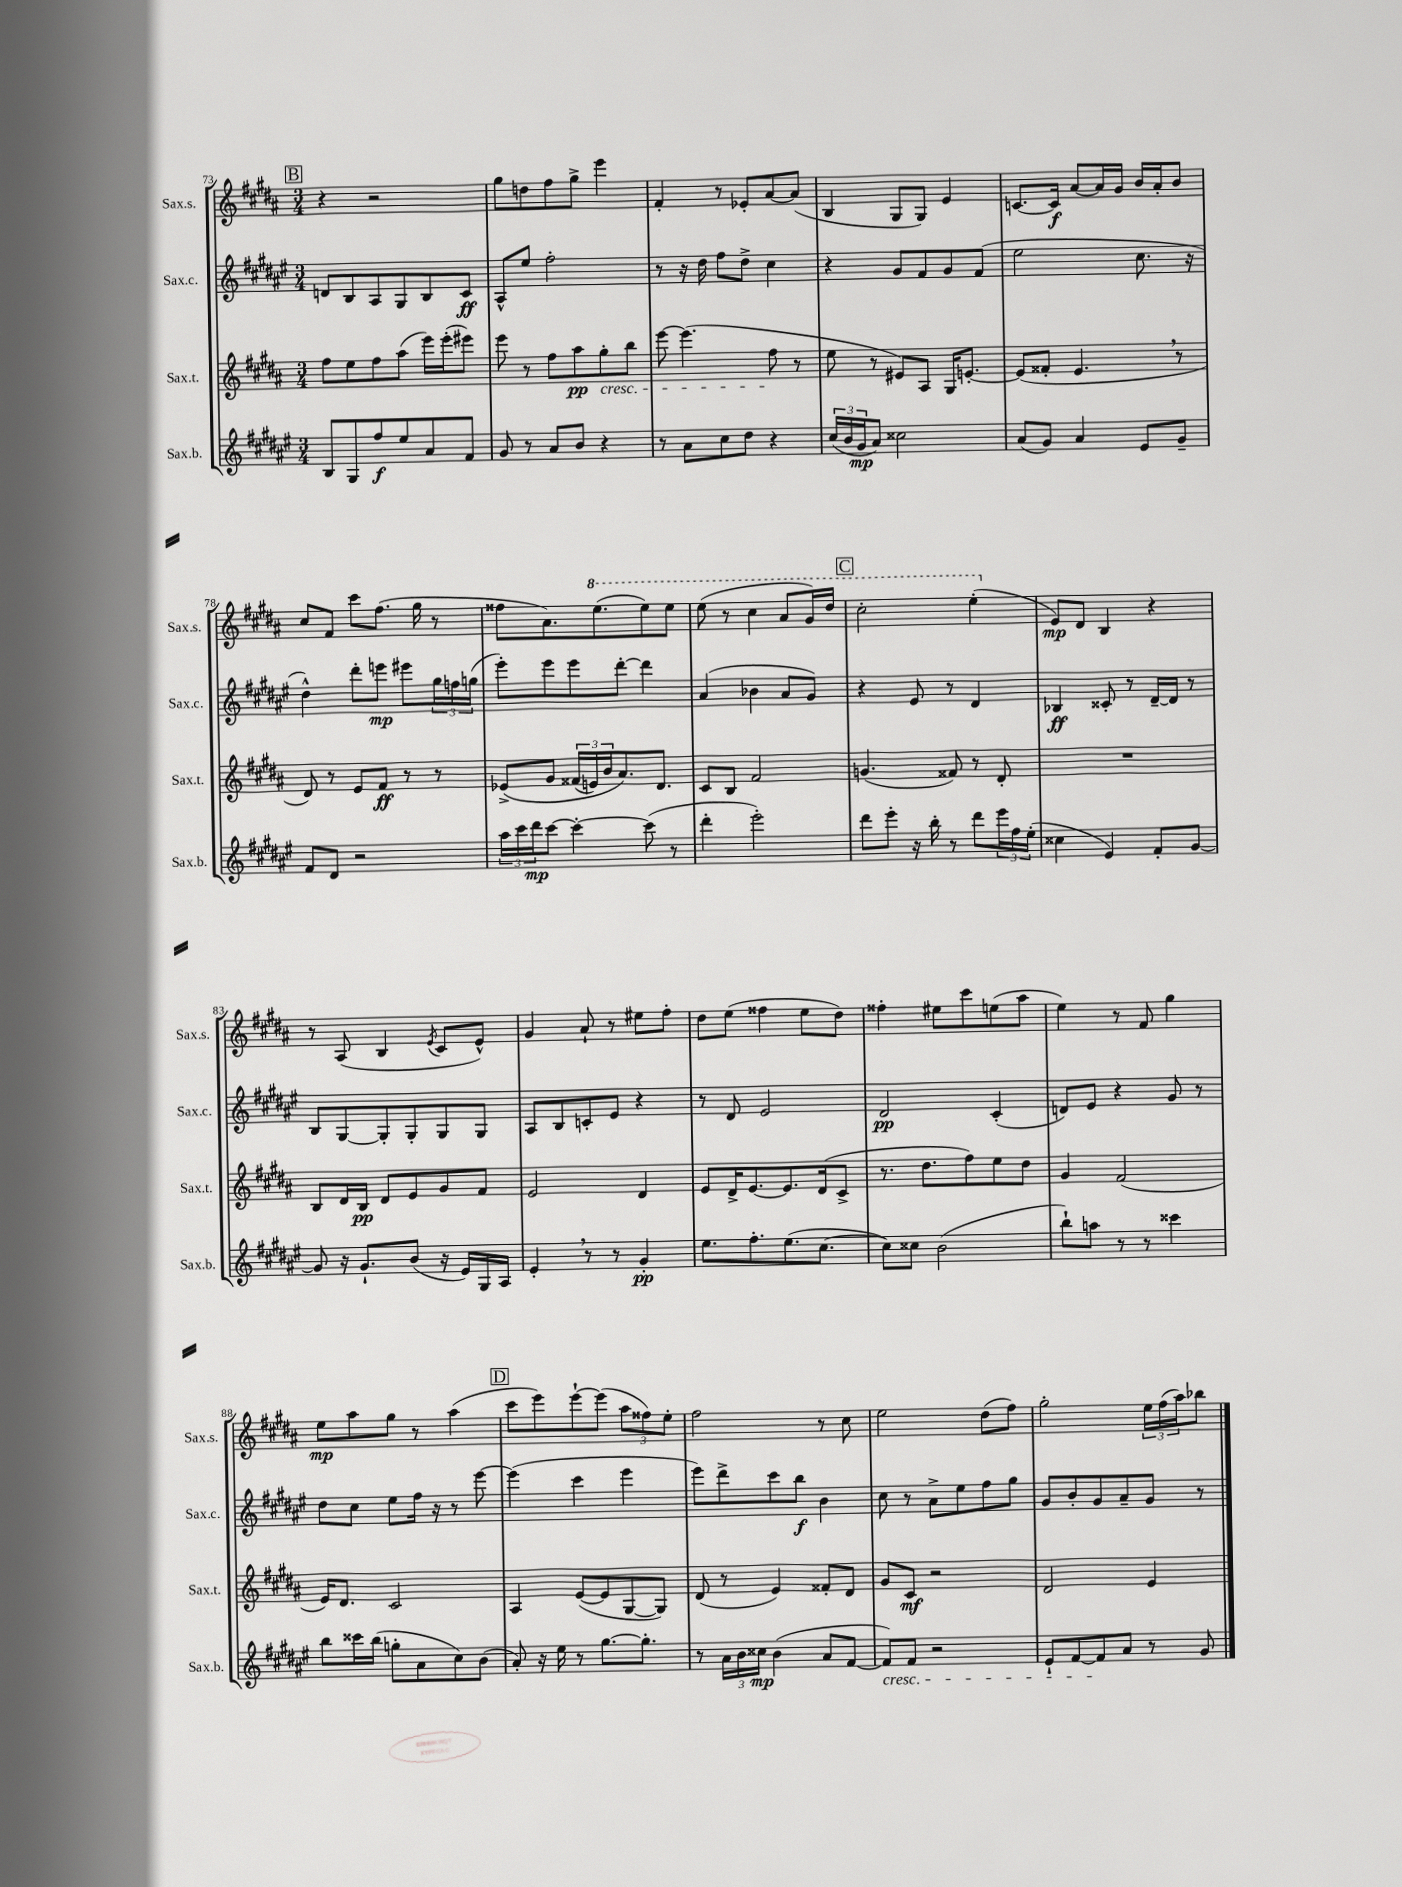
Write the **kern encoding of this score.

**kern	**kern	**kern	**kern
*staff4	*staff3	*staff2	*staff1
*clefG2	*clefG2	*clefG2	*clefG2
*k[f#c#g#d#a#e#]	*k[f#c#g#d#a#]	*k[f#c#g#d#a#e#]	*k[f#c#g#d#a#]
*M3/4	*M3/4	*M3/4	*M3/4
8B	8ff#	8d	4r
8G#	8ee	8B	.
8ff#	8ff#	8A#	2r
8ee#	(8aa#	8G#	.
8a#	16eee)	8B	.
.	(16eee'	.	.
8f#	8eee#)	8c#	.
=	=	=	=
8g#	8eee	8A#^^	8gg#
8r	8r	8ee#	8dd
8a#	8ff#	2ff#'	8ff#
8b	8aa#	.	8gg#^
4r	8gg#'	.	4eee
.	8bb	.	.
=	=	=	=
8r	[8eee	8r	4f#'
8a#	(4.eee]	16r	.
.	.	16dd#	.
8cc#	.	8ff#	8r
8dd#	.	8dd#^	8e-'
4r	8ff#	4cc#	[8a#
.	8r	.	(8a#]
=	=	=	=
(24cc#	8ee	4r	4B
24b	.	.	.
24g#	.	.	.
8a#)	8r	.	.
2cc##	8e#)	8g#	8G#
.	8A#	8f#	8G#)
.	16G#	8g#	4e
.	[8.e'	.	.
.	.	(8f#	.
=	=	=	=
(8a#	(8e]	2ee#	[8.c
8g#)	8f##'	.	.
.	.	.	16c]
4a#	4.e	.	[8a#
.	.	.	16a#]
.	.	.	16g#
8e#	.	8.cc#	16b
.	.	.	16a#'
8g#~	8r	.	8b
.	.	16r	.
=	=	=	=
8f#	8d#)	4dd#^^)	8cc#
8d#	8r	.	8f#
2r	8e	8ddd#'	8ccc#
.	8f#	8eee	(8.ff#
.	8r	8eee#	.
.	.	.	16gg#
.	8r	24gg#	8r
.	.	24ff	.
.	.	(24gg	.
=	=	=	=
24aa#	&(8e-^	8eee#')	8ff##
24ccc#	.	.	.
24ddd#	.	.	.
[8ccc#	8g#	8eee#	8.a#)
4ccc#'_	(24f##	8eee#	.
.	24e)	.	.
.	.	.	(8.eee
.	24b	.	.
.	8.a#&)	[8ddd#'	.
(8ccc#]	.	4ddd#]	8eee)
.	8.d#	.	.
8r	.	.	8eee
=	=	=	=
4ddd#'	8c#	(4a#	(8eee
.	8B	.	8r
2eee#')	2f#	4b-	4ccc#
.	.	8a#	8aa#
.	.	8g#)	16gg#)
.	.	.	16ddd#
=	=	=	=
8ddd#	(4.g	4r	2ccc#'
8eee#'	.	.	.
16r	.	8e#	.
16bb'	.	.	.
8r	8f##)	8r	.
8ddd#	8r	4d#	(4eee'
24eee#	8d#'	.	.
24ff#	.	.	.
(24ee#'	.	.	.
=	=	=	=
4cc##	2.r	4B-	8e)
.	.	.	8d#
4e#)	.	8c##'	4B
.	.	8r	.
8f#'	.	[16d#~	4r
.	.	16d#]	.
[8g#	.	8r	.
=	=	=	=
8g#]	8B	8B	8r
16r	16d#	[8G#	(8A#
8.g#`	16B	.	.
.	8d#	8G#']	4B
(8b	8e	8G#'	.
.	.	.	8qe
16r	8g#	8G#	8c#
16e#)	.	.	.
16G#	8f#	8G#	8e^^)
16A#	.	.	.
=	=	=	=
4e#'	2e	8A#	4g#
.	.	8B	.
8r	.	8c'	8a#`
8r	.	8e#	8r
4g#'	4d#	4r	8ee#
.	.	.	8ff#'
=	=	=	=
8.ee#	8e	8r	8dd#
.	16d#^	8d#	(8ee
8.ff#'	[8.e	.	.
.	.	2e#	4ff##
(8.ee#	8.e]	.	.
.	.	.	8ee
[8.cc#	(16d#	.	.
.	8c#^	.	8dd#)
=	=	=	=
8cc#])	8.r	2d#	4ff##'
8cc##	.	.	.
.	8.dd#	.	.
(2b	.	.	8ee#
.	8ff#)	.	8ccc#
.	8ee	(4c#'	(8ee
.	8dd#	.	8aa#
=	=	=	=
8bb`)	4g#	8d)	4ee)
8aa	.	8e#	.
8r	(2f#	4r	8r
8r	.	.	8f#
4ccc##	.	8g#	4gg#
.	.	8r	.
=	=	=	=
8bb	16e)	8dd#	8ee
.	8.d#	.	.
16ccc##	.	8cc#	8aa#
(16bb	.	.	.
8gg'	2c#	8ee#	8gg#
8a#	.	16ff#	8r
.	.	16r	.
8cc#)	.	8r	(4aa#
(8b	.	[8eee#	.
=	=	=	=
8a#')	4A#	(4eee#]	8ccc#
16r	.	.	8eee)
16ee#	.	.	.
8r	([8e	4ccc#	[8eee`
[8.gg#	8e]	.	(8eee]
.	[8G#	4eee#	12aa#
8.gg#']	.	.	.
.	.	.	12ff##)
.	8G#])	.	.
.	.	.	12ee'
=	=	=	=
8r	(8d#	8eee#)	2ff#
24a#	8r	8ddd#^	.
24b	.	.	.
24cc##	.	.	.
(4b	4e)	8ccc#	.
.	.	8bb	.
8a#	8f##'	4b	8r
[8f#	8d#	.	8cc#
=	=	=	=
8f#])	8g#	8cc#	2ee
8f#	8c#	8r	.
2r	2r	8a#^	.
.	.	8ee#	.
.	.	8ff#	(8dd#
.	.	8gg#	8ff#)
=	=	=	=
8e#`	2d#	8g#	2gg#'
[8f#	.	8b'	.
8f#]	.	8g#	.
8a#	.	8a#~	.
8r	4e	8g#	24ee
.	.	.	(24ff#
.	.	.	24aa#)
8g#	.	8r	8bb-
==	==	==	==
*-	*-	*-	*-
